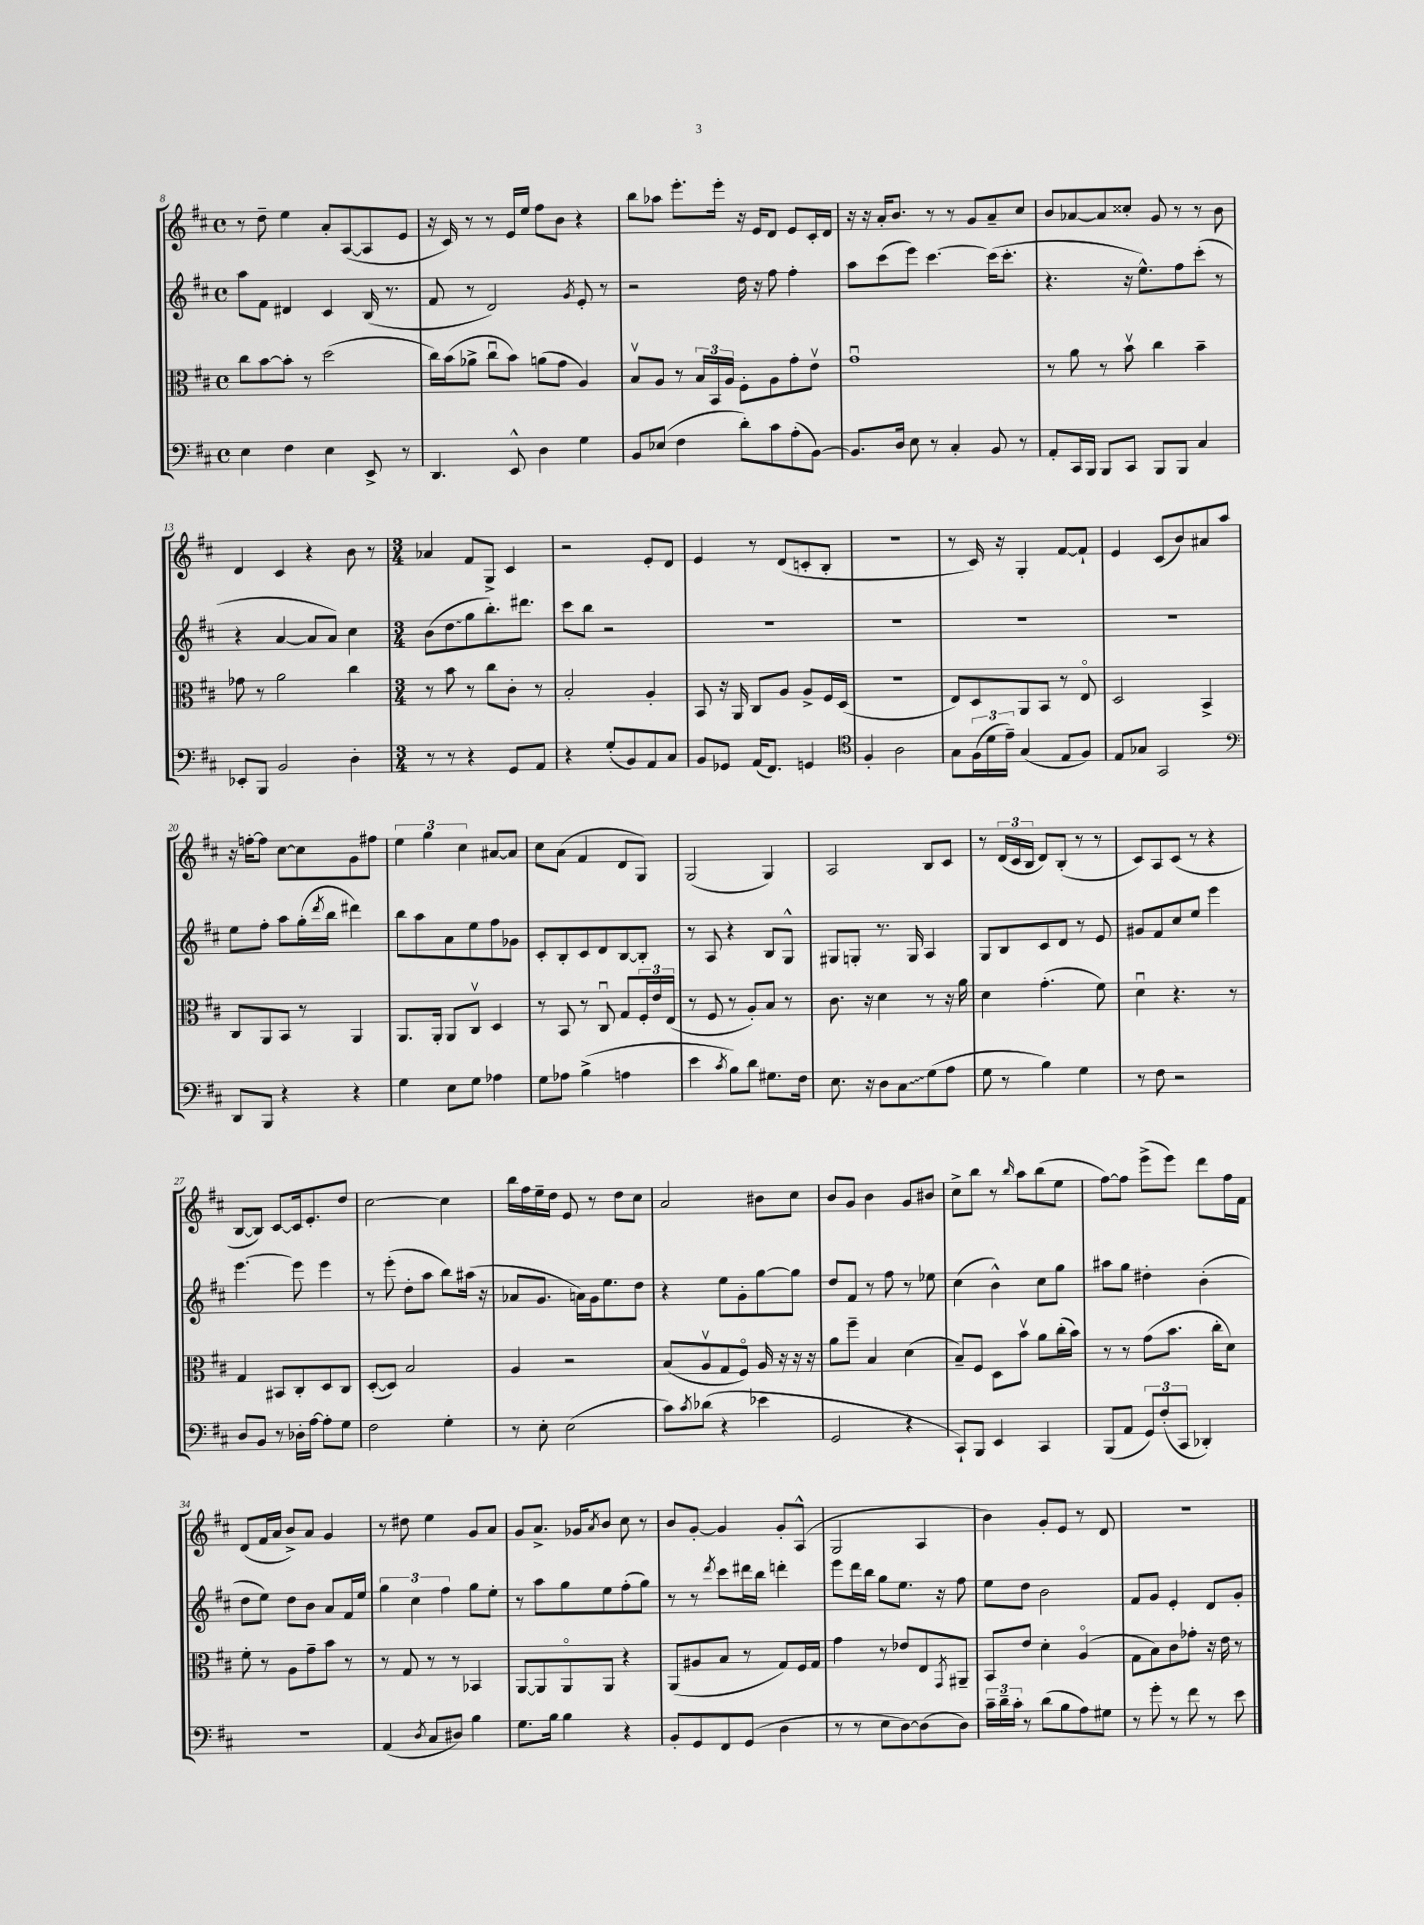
<<
\new StaffGroup <<
\new Staff = "s0" {
    \clef treble \key d \major \defaultTimeSignature \time 4/4
    r8 d''8-- e''4 a'8-. a8~( a8 e'8 |
    r16 cis'16) r8 r8 e'16 e''16 fis''8 b'8 r4 |
    b''8 aes''8 e'''8.-. e'''16-. r16 e'16 d'8 e'8 cis'16-. d'16 |
    r16 r16 a'16-. b'8. r8 r8 g'8 a'8-- cis''8 |
    b'8 aes'8~ aes'8 cisis''8-. g'8 r8 r8 b'8 |
    d'4 cis'4 r4 b'8 r8 |
    \numericTimeSignature \time 3/4 aes'4 fis'8 g8-> cis'4 |
    r2 e'8-. d'8 |
    e'4 r8 d'8( c'8-. b8-. |
    R2. |
    r8 cis'16) r16 g4-. fis'8~ fis'8-! |
    e'4 cis'8( b'8) ais'8 a''8 |
    r16 f''16~-. f''8 cis''8~ cis''8 g'8 fis''8 |
    \tuplet 3/2 { e''4 g''4 cis''4 } ais'8~ ais'8 |
    cis''8 a'8( fis'4 d'8 g8) |
    g2( g4) |
    a2 b8 cis'8 |
    r8 \tuplet 3/2 { d'16( cis'16 b16 } d'8) b8-.( r8 r8 |
    cis'8) a8 cis'8( r8 r4 |
    b8~ b8) cis'8~ cis'16 e'8.-. d''8 |
    cis''2~ cis''4 |
    b''16 fis''16 e''16-- d''16 e'8 r8 d''8 cis''8 |
    a'2 bis'8 cis''8 |
    b'8 g'8 b'4 g'8 bis'8 |
    cis''8-> b''8 r8 \grace { b''16 } a''8 b''8( e''8 |
    fis''8~) fis''8 e'''8->( e'''8) d'''8 fis''16 fis'16 |
    d'8( fis'16 a'16 b'8->) a'8 g'4 |
    r8 dis''8 e''4 g'8 a'8 |
    g'8 a'8.-> ges'16 \acciaccatura { a'8 } b'8 cis''8 r8 |
    b'8 g'8~-. g'4 g'8-. a8-^( |
    g2 a4 |
    b'4) g'8-. e'8 r8 d'8 |
    R2. \bar "|." |
}
\new Staff = "s1" {
    \clef treble \key d \major \defaultTimeSignature \time 4/4
    a''8 fis'8 dis'4 cis'4 b16( r8. |
    fis'8 r8 d'2) \acciaccatura { g'8 } e'8-. r8 |
    r2 d''16 r16 fis''8 fis''4-. |
    a''8 cis'''8( e'''8) cis'''4.~ cis'''16( cis'''8.-. |
    r4. r16 e''8.-^) fis''8 cis'''8-.( r8 |
    r4 a'4~ a'8 a'8) cis''4 |
    \numericTimeSignature \time 3/4 b'8( \once \override Glissando.style = #'zigzag d''8\glissando g''8 b''8.-.) dis'''8. |
    cis'''8 b''8 r2 |
    R2. |
    R2. |
    R2. |
    R2. |
    e''8 fis''8-. a''8 g''16-.( \acciaccatura { d'''8 } b''16 dis'''4) |
    b''8 a''8 a'8 e''8 fis''8 ges'8 |
    cis'8-. b8-. cis'8 d'8 b8~ b8-. |
    r8 a8 r4 b8 g8-^ |
    gis8 g8-. r8. g16 a4 |
    g8 b8 cis'8 d'8 r8 e'8 |
    gis'8 fis'8 cis''8 e''8 e'''4 |
    e'''4.~ e'''8 e'''4 |
    r8 e'''8-.( d''8-. a''8 b''8) ais''16( r16 |
    aes'8 g'8. a'16) g'16 e''8. d''8 |
    r4 e''8 g'8-. g''8~ g''8 |
    d''8 fis'8 r8 fis''8 r8 ees''8 |
    cis''4( b'4-^) cis''8 g''8 |
    ais''8 g''8 dis''4-. b'4-.( |
    d''8 e''8) d''8 b'8 a'8 fis'16 e''16 |
    \tuplet 3/2 { g''4 cis''4 fis''4 } g''8 e''8-. |
    r8 a''8 g''8 e''8 fis''8-.( g''8) |
    r8 r8 \acciaccatura { d'''8 } cis'''8 dis'''16 b''16 d'''4-. |
    e'''8 d'''16 b''16 g''8 e''8. r16 fis''8 |
    e''8 d''8 b'2 |
    fis'8 g'8 e'4-. d'8 g'8-. \bar "|." |
}
\new Staff = "s2" {
    \clef alto \key d \major \defaultTimeSignature \time 4/4
    cis''8 b'8~ b'8-. r8 d''2( |
    cis''16) b'16( aes'8-> cis''8\downbow b'8) a'8( g'8 a4) |
    b8\upbow a8 r8 \tuplet 3/2 { b16 b,16 a16 } fis8-. a8 g'8-. e'8\upbow |
    g'1\downbow |
    r8 a'8 r8 b'8\upbow cis''4 b'4-- |
    ges'8 r8 a'2 cis''4 |
    \numericTimeSignature \time 3/4 r8 b'8 r8 cis''8 cis'8-. r8 |
    b2-. a4-. |
    b,8 r16 a,16 cis8 a8 a8-> fis16 d16( |
    R2. |
    e8) d8 a,8 b,8 r8 e8\flageolet |
    d2 b,4-> |
    cis8 a,8 b,8 r8 a,4 |
    a,8. a,16-. a,8 cis8\upbow d4 |
    r8 b,8 r8 cis8\downbow g8 \tuplet 3/2 { fis16-. e'16 e16( } |
    r8 fis8 r8 a8-.) b8 r8 |
    cis'8. r16 d'4 r8 r16 a'16 |
    d'4 g'4.-.( fis'8) |
    d'4\downbow r4. r8 |
    g4 bis,8 cis8-. d8 cis8 |
    d8~-.( d8) b2 |
    a4 r2 |
    b8( a8\upbow g8 fis8\flageolet) a16 r16 r16 r16 |
    a'8 fis''8-- b4 d'4( |
    b8--) fis8 d8 b'8\upbow a'8 cis''16-.( b'16) |
    r8 r8 g'8( b'8. cis''16-. d'8) |
    fis'8-. r8 a8 g'8-- b'8 r8 |
    r8 g8 r8 r8 bes,4 |
    a,8~ a,8 a,8\flageolet a,8 r4 |
    a,8( ais8 b8 r8 g8) fis16 g16 |
    g'4 r8 ees'8 e8 \acciaccatura { g,8 } ais,8-- |
    b,8 e'8 d'4-. a4\flageolet( |
    g8 b8) cis'8 ges'8-. r16 e'16 r8 \bar "|." |
}
\new Staff = "s3" {
    \clef bass \key d \major \defaultTimeSignature \time 4/4
    e4 fis4 e4 e,8-> r8 |
    d,4. e,8-^ d4 g4 |
    b,8 ees8( fis4 d'8-.) cis'8 a8-.( b,8~) |
    b,8. d16 e8 r8 cis4-. b,8 r8 |
    a,8-. cis,16 b,,16 b,,8 cis,8 b,,8 b,,8 cis4 |
    ees,8-. b,,8 b,2 d4-. |
    \numericTimeSignature \time 3/4 r8 r8 r4 g,8 a,8 |
    r4 g8-.( b,8) a,8 cis8 |
    b,8 ges,8 a,16( fis,8.) g,4 |
    \clef tenor fis4-. a2 |
    g8 \tuplet 3/2 { fis16( d'16 e'16--) } g4( e8 fis8) |
    e8 ges8 g,2 |
    \clef bass d,8 b,,8 r4 r4 |
    g4 e8 g8 aes4 |
    g8 aes8 b4->( a4 |
    e'4 \acciaccatura { cis'8 } b8) d'8 gis8. fis16 |
    e8. r16 d8 \once \override Glissando.style = #'zigzag cis8\glissando g8( a8 |
    g8 r8 b4) g4 |
    r8 fis8 r2 |
    d8 b,8 r8 des16-. a16~ a8-. g8 |
    fis2 g4-. |
    r8 e8-. e2( |
    cis'8) \acciaccatura { cis'8 } des'8( r4 ees'4 |
    g,2 r4 |
    cis,8-!) b,,8 e,4 cis,4 |
    b,,8( a,8 \tuplet 3/2 { g,8) fis8-.( cis,8 } des,4-.) |
    R2. |
    a,4( \acciaccatura { d8 } cis8 dis8) b4 |
    g8. b16 b4 r4 |
    b,8-. g,8 fis,8 g,8( d4 |
    r8 r8 e8 d8~) d8( d8) |
    \tuplet 3/2 { cis'16-- d'16-- cis'16-. } r8 d'8( b8 a8) gis8 |
    r8 g'8-. r8 fis'8 r8 e'8 \bar "|." |
}
>>
>>
\layout { \context { \Score currentBarNumber = #8 } }
